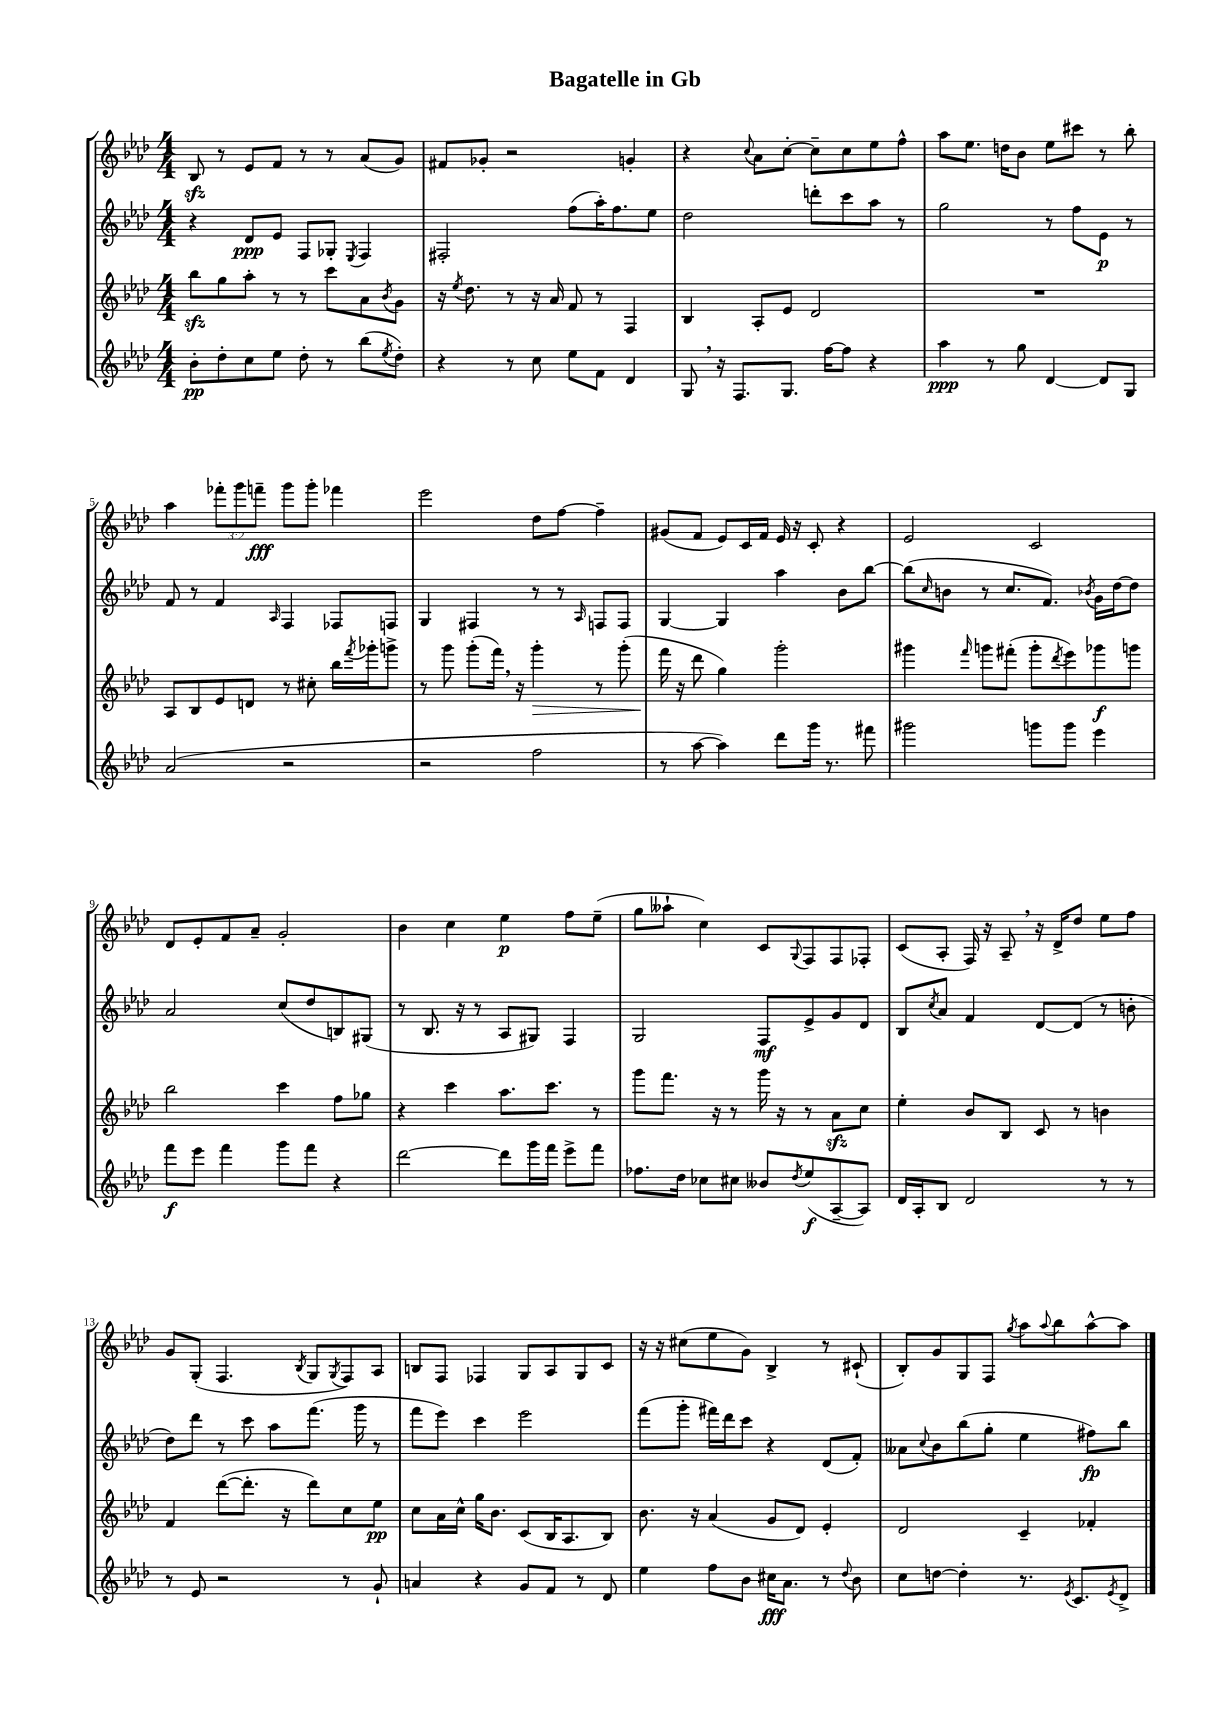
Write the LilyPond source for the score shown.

\header { title = "Bagatelle in Gb" }
<<
\new StaffGroup <<
\new Staff = "s0" {
    \clef treble \key aes \major \numericTimeSignature \time 4/4 \override Staff.TupletNumber.text = #tuplet-number::calc-fraction-text
    bes8\sfz r8 ees'8 f'8 r8 r8 aes'8( g'8) |
    fis'8 ges'8-. r2 g'4-. |
    r4 \appoggiatura { c''8 } aes'8 c''8~-. c''8-- c''8 ees''8 f''8-^ |
    aes''8 ees''8. d''16 bes'8 ees''8 cis'''8 r8 bes''8-. |
    aes''4 \tuplet 3/2 { fes'''8-. g'''8 f'''8--\fff } g'''8 g'''8-. fes'''4 |
    ees'''2 des''8 f''8~ f''4-- |
    gis'8( f'8 ees'8) c'16 f'16 ees'16 r16 c'8-. r4 |
    ees'2 c'2 |
    des'8 ees'8-. f'8 aes'8-- g'2-. |
    bes'4 c''4 ees''4\p f''8 ees''8--( |
    g''8 aeses''8-! c''4) c'8 \appoggiatura { g8 } f8 f8 fes8-. |
    c'8( aes8-. f16) r16 aes8-- \breathe r16 des'16-> des''8 ees''8 f''8 |
    g'8 g8-.( f4. \acciaccatura { bes8 } g8 \acciaccatura { g8 } f8) aes8 |
    b8 f8 fes4 g8 aes8 g8 c'8 |
    r16 r16 cis''8( ees''8 g'8) bes4-> r8 cis'8-!( |
    bes8-.) g'8 g8 f8 \acciaccatura { g''8 } aes''8 \appoggiatura { aes''8 } bes''8 aes''8~-^ aes''8 \bar "|." |
}
\new Staff = "s1" {
    \clef treble \key aes \major \numericTimeSignature \time 4/4
    r4 des'8\ppp ees'8 f8 ges8-. \acciaccatura { ees8 } f4 |
    fis2-. f''8( aes''16-.) f''8. ees''8 |
    des''2 d'''8-. c'''8 aes''8 r8 |
    g''2 r8 f''8 ees'8\p r8 |
    f'8 r8 f'4 \grace { aes16 } f4 fes8 f8 |
    g4 fis4 r8 r8 \grace { aes16 } f8 f8 |
    g4~ g4 aes''4 bes'8 bes''8~ |
    bes''8( \grace { c''16 } b'8 r8 c''8. f'8.) \acciaccatura { bes'8 } g'16 des''16~ des''8 |
    aes'2 c''8( des''8 b8) gis8( |
    r8 bes8. r16 r8 aes8 gis8) f4 |
    g2 f8\mf ees'8-> g'8 des'8 |
    bes8 \acciaccatura { c''8 } aes'8 f'4 des'8~ des'8( r8 b'8-. |
    des''8) des'''8 r8 c'''8 aes''8 f'''8.( g'''16 r8 |
    f'''8 ees'''8) c'''4 ees'''2 |
    f'''8( g'''8-. fis'''16) des'''16 c'''8 r4 des'8( f'8-.) |
    aeses'8 \appoggiatura { c''8 } bes'8 bes''8( g''8-. ees''4 fis''8\fp) bes''8 \bar "|." |
}
\new Staff = "s2" {
    \clef treble \key aes \major \numericTimeSignature \time 4/4
    bes''8\sfz g''8 aes''8-. r8 r8 c'''8 aes'8 \acciaccatura { bes'8 } g'8 |
    r16 \acciaccatura { ees''8 } des''8. r8 r16 aes'16 f'8 r8 f4 |
    bes4 aes8-. ees'8 des'2 |
    R1 |
    aes8 bes8 ees'8 d'8 r8 cis''8-. bes''16 \acciaccatura { f'''8 } ges'''16-. g'''8-> |
    r8 g'''8 g'''8-.( f'''16) \breathe r16 g'''4-.\> r8 g'''8-.( |
    f'''16\! r16 des'''8 g''4) g'''2-. |
    gis'''4 \grace { f'''16 } g'''8 fis'''8-.( g'''8-. \acciaccatura { des'''8 } ees'''8) ges'''8\f g'''8 |
    bes''2 c'''4 f''8 ges''8 |
    r4 c'''4 aes''8. c'''8. r8 |
    g'''8 f'''8. r16 r8 g'''16 r16 r8 aes'8\sfz c''8 |
    ees''4-. bes'8 bes8 c'8 r8 b'4 |
    f'4 des'''8~( des'''8.-. r16 des'''8) c''8 ees''8\pp |
    c''8 aes'16 c''16-^ g''16 bes'8. c'8( bes16 aes8. bes8) |
    bes'8. r16 aes'4( g'8 des'8) ees'4-. |
    des'2 c'4-- fes'4-. \bar "|." |
}
\new Staff = "s3" {
    \clef treble \key aes \major \numericTimeSignature \time 4/4
    bes'8-.\pp des''8-. c''8 ees''8 des''8-. r8 bes''8( \acciaccatura { ees''8 } des''8-.) |
    r4 r8 c''8 ees''8 f'8 des'4 |
    g8 \breathe r16 f8. g8. f''16~ f''8 r4 |
    aes''4\ppp r8 g''8 des'4~ des'8 g8 |
    aes'2( r2 |
    r2 f''2 |
    r8 aes''8~ aes''4) des'''8 g'''16 r8. fis'''8 |
    gis'''2 g'''8 g'''8 ees'''4 |
    f'''8\f ees'''8 f'''4 g'''8 f'''8 r4 |
    des'''2~ des'''8 g'''16 f'''16 ees'''8-> f'''8 |
    fes''8. des''16 ces''8 cis''8 beses'8 \acciaccatura { des''8 } ees''8\f( aes8~-- aes8) |
    des'16 aes16-. bes8 des'2 r8 r8 |
    r8 ees'8 r2 r8 g'8-! |
    a'4 r4 g'8 f'8 r8 des'8 |
    ees''4 f''8 bes'8 cis''16\fff aes'8. r8 \appoggiatura { des''8 } bes'8 |
    c''8 d''8~ d''4-. r8. \acciaccatura { ees'8 } c'8. \acciaccatura { ees'8 } des'8-> \bar "|." |
}
>>
>>
